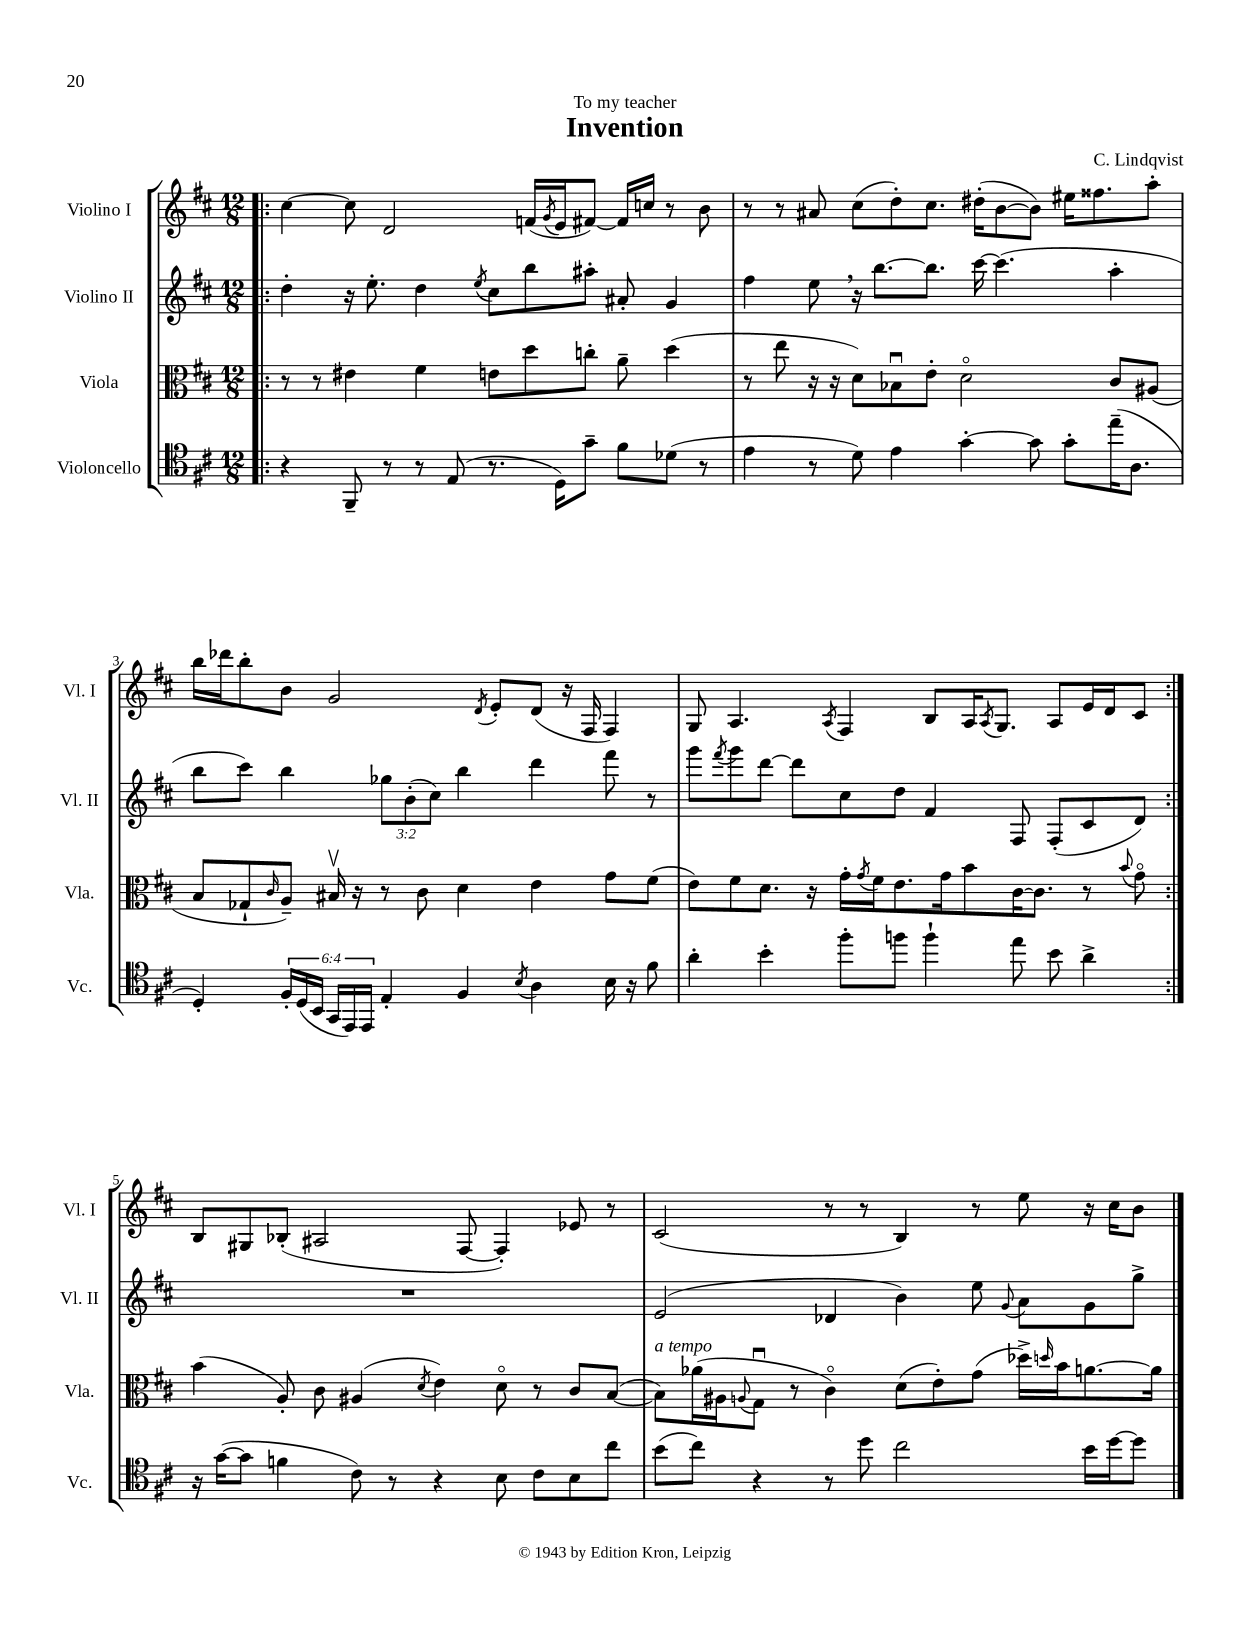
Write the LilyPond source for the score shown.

\header { title = "Invention" composer = "C. Lindqvist" dedication = "To my teacher" }
<<
\new StaffGroup <<
\new Staff = "s0" \with { instrumentName = "Violino I" shortInstrumentName = "Vl. I" } {
    \clef treble \key d \major \numericTimeSignature \time 12/8
    \repeat volta 2 { \bar ".|:" cis''4~ cis''8 d'2 f'16( \acciaccatura { g'8 } e'16 fis'8~) fis'16 c''16 r8 b'8 |
    r8 r8 ais'8 cis''8( d''8-.) cis''8. dis''16-.( b'8~ b'8) eis''16 fisis''8. a''8-. |
    b''16 des'''16 b''8-. b'8 g'2 \acciaccatura { d'8 } e'8-. d'8( r16 fis16 fis4) |
    g8 a4. \acciaccatura { a8 } fis4 b8 a16 \acciaccatura { a8 } g8. a8 e'16 d'16 cis'8 | }
    b8 gis8 bes8-.( ais2 fis8~ fis4-.) ees'8 r8 |
    cis'2( r8 r8 b4) r8 e''8 r16 cis''16 b'8 \bar "|." |
}
\new Staff = "s1" \with { instrumentName = "Violino II" shortInstrumentName = "Vl. II" } {
    \clef treble \key d \major \numericTimeSignature \time 12/8 \override Staff.TupletNumber.text = #tuplet-number::calc-fraction-text
    \repeat volta 2 { \bar ".|:" d''4-. r16 e''8.-. d''4 \acciaccatura { e''8 } cis''8 b''8 ais''8-. ais'8-. g'4 |
    fis''4 e''8 \breathe r16 b''8.~ b''8. cis'''16~ cis'''4.( a''4-. |
    b''8 cis'''8) b''4 \tuplet 3/2 { ges''8 b'8-.( cis''8) } b''4 d'''4 fis'''8 r8 |
    g'''8 \acciaccatura { fis'''8 } g'''8 d'''8~ d'''8 cis''8 d''8 fis'4 fis8 fis8-.( cis'8 d'8) | }
    R1. |
    e'2( des'4 b'4) e''8 \appoggiatura { g'8 } a'8 g'8 g''8-> \bar "|." |
}
\new Staff = "s2" \with { instrumentName = "Viola" shortInstrumentName = "Vla." } {
    \clef alto \key d \major \numericTimeSignature \time 12/8
    \repeat volta 2 { \bar ".|:" r8 r8 eis'4 fis'4 e'8 d''8 c''8-. a'8-- d''4( |
    r8 e''8 r16 r16 d'8) bes8\downbow e'8-. d'2\flageolet cis'8 ais8( |
    b8 ges8-! \grace { cis'16 } a8--) bis16\upbow r16 r8 cis'8 d'4 e'4 g'8 fis'8( |
    e'8) fis'8 d'8. r16 g'16-. \acciaccatura { g'8 } fis'16 e'8. g'16 b'8 cis'16~ cis'8. r8 \appoggiatura { b'8 } g'8\flageolet | }
    b'4( a8-.) cis'8 ais4( \acciaccatura { d'8 } e'4) d'8\flageolet r8 cis'8 b8~( |
    b8^\markup { \italic "a tempo" }) aes'16( ais16 \appoggiatura { a8 } g8\downbow r8 cis'4\flageolet) d'8( e'8-.) g'8( des''16->) \grace { d''16 } b'16 a'8.~ a'16 \bar "|." |
}
\new Staff = "s3" \with { instrumentName = "Violoncello" shortInstrumentName = "Vc." } {
    \clef tenor \key d \major \numericTimeSignature \time 12/8 \override Staff.TupletNumber.text = #tuplet-number::calc-fraction-text
    \repeat volta 2 { \bar ".|:" r4 fis,8-- r8 r8 e8( r8. d16) g'8-- fis'8 des'8( r8 |
    e'4 r8 d'8) e'4 g'4~-. g'8 g'8-. e''16--( a8. |
    d4-.) \tuplet 6/4 { fis16-. d16( b,16 g,16 e,16) e,16 } e4-. fis4 \acciaccatura { b8 } a4 b16 r16 fis'8 |
    a'4-. b'4-. fis''8-. f''8 f''4-! e''8 b'8 a'4-> | }
    r16 g'16~( g'8 f'4 cis'8) r8 r4 b8 cis'8 b8 cis''8 |
    b'8( cis''8) r4 r8 d''8 cis''2 b'16 d''16~ d''8 \bar "|." |
}
>>
>>
